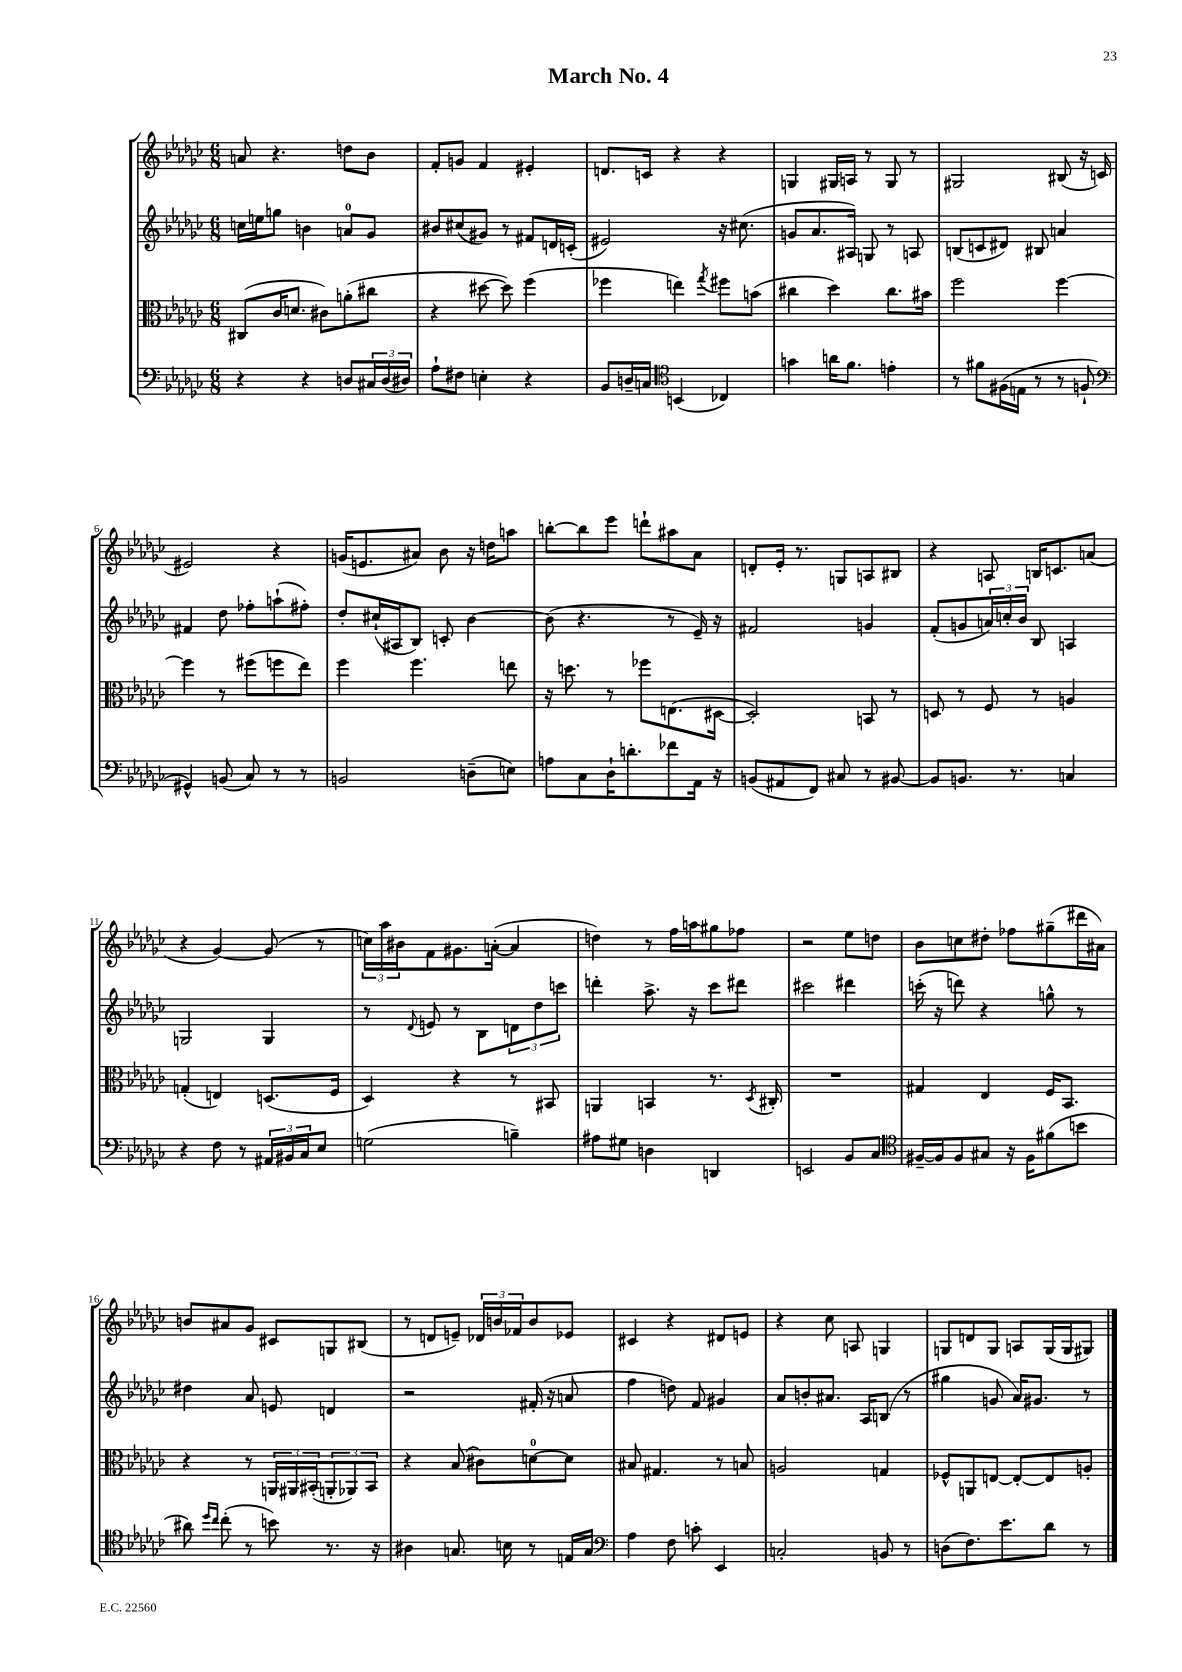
\header { title = "March No. 4" }
<<
\new StaffGroup <<
\new Staff = "s0" {
    \clef treble \key ges \major \numericTimeSignature \time 6/8
    a'8 r4. d''8 bes'8 |
    f'8-. g'8 f'4 eis'4-. |
    d'8. c'16 r4 r4 |
    g4 gis16 a16 r8 gis8 r8 |
    gis2 bis8( r16 c'16 |
    eis'2) r4 |
    g'16( e'8. ais'8) bes'8 r16 d''16 a''8 |
    b''8~-. b''8 ees'''8 d'''8-! ais''8 aes'8 |
    d'8-. ees'16-. r8. g8 a8 bis8 |
    r4 a8 b16 c'8. a'8( |
    r4 ges'4~) ges'8( r8 |
    \tuplet 3/2 { c''16) aes''16 bis'16 } f'8 gis'8. a'16~-.( a'4 |
    d''4) r8 f''16 a''16 gis''8 fes''8 |
    r2 ees''8 d''8 |
    bes'8 c''8 dis''8-. fes''8 gis''8--( dis'''16 ais'16) |
    b'8 ais'8 ges'8 cis'8 g8 bis8( |
    r8 d'8 e'8--) \tuplet 3/2 { des'16 b'16 fes'16 } b'8 ees'8 |
    cis'4 r4 dis'8 e'8 |
    r4 ces''8 a8 g4 |
    g8 d'8 g8 a8 g16( g16 gis8) \bar "|." |
}
\new Staff = "s1" {
    \clef treble \key ges \major \numericTimeSignature \time 6/8
    c''16 e''16 g''8 b'4 a'8-0 ges'8 |
    bis'8 cis''8( gis'8) r8 fis'8 d'16 c'16-.( |
    eis'2) r16 cis''8.( |
    g'8 aes'8. ais16) g8 r8 a8 |
    b8( c'8 dis'8) bis8 a'4 |
    fis'4 des''8 fes''8-. a''8-!( fis''8-.) |
    des''8-. cis''16-!( ais16 bes8) c'8-. bes'4~ |
    bes'8( r4. r8 ees'16--) r16 |
    fis'2 g'4 |
    f'8-.( g'8 \tuplet 3/2 { a'16) c''16-. bes'16 } bes8 a4 |
    g2 g4 |
    r8 \appoggiatura { des'8 } e'8 r8 bes8 \tuplet 3/2 { d'8 des''8 c'''8 } |
    d'''4-. aes''8.-> r16 ces'''8 dis'''8 |
    cis'''2 dis'''4 |
    c'''16-.( r16 d'''8) r4 g''8-^ r8 |
    dis''4 aes'8 e'8 d'4 |
    r2 fis'16-.( r16 a'8 |
    f''4 d''8) f'8 gis'4 |
    aes'8 b'8-. ais'8. aes16 b8( r8 |
    gis''4 g'8 aes'16) gis'8. r8 \bar "|." |
}
\new Staff = "s2" {
    \clef alto \key ges \major \numericTimeSignature \time 6/8
    cis8( ces'16 d'8. cis'8) a'8-.( cis''8 |
    r4 dis''8~ dis''8) f''4( |
    fes''4 e''4) \acciaccatura { ges''8 } fis''8 b'8( |
    cis''4 des''4) cis''8. bis'16 |
    f''2 f''4~ |
    f''4 r8 fis''8( f''8 ees''8) |
    f''4 f''4. e''8 |
    r16 d''8. r8 fes''8 e8.( dis16~ |
    dis2-.) b,8 r8 |
    d8 r8 f8 r8 a4 |
    g4-.( e4) d8.( f16 |
    des4) r4 r8 bis,8 |
    a,4 b,4 r8. \acciaccatura { des8 } cis16-. |
    R2. |
    gis4 ees4 f16 bes,8. |
    r4 r8 \tuplet 3/2 { a,16 ais,16 bis,16-.( } \tuplet 3/2 { a,8-. aes,8) bis,8 } |
    r4 bes8( cis'8) d'8-0~ d'8 |
    bis8 gis4. r8 b8 |
    a2 g4 |
    fes8-^ a,8 e8~ e8~-. e8 a8-. \bar "|." |
}
\new Staff = "s3" {
    \clef bass \key ges \major \numericTimeSignature \time 6/8
    r4 r4 d8 \tuplet 3/2 { cis16 d16( dis16) } |
    aes8-! fis8 e4-. r4 |
    bes,8 d16-- c16 \clef tenor b,4( ces4) |
    g'4 a'16 f'8. e'4-. |
    r8 fis'8 fis16( e16 r8 r8 f8-! |
    \clef bass gis,4-^) b,8( ces8) r8 r8 |
    b,2 d8--( e8) |
    a8 ces8 des16-! d'8.-. fes'8 aes,16 r16 |
    b,8( ais,8 f,8) cis8 r8 bis,8~ |
    bis,8 b,8. r8. c4 |
    r4 f8 r8 \tuplet 3/2 { ais,16 bis,16 ces16 } ees8 |
    g2( b4--) |
    ais8 gis8 d4 d,4 |
    e,2 bes,8 ces8 |
    \clef tenor fis16~-- fis16 fis8 gis8 r16 fis16 fis'8( b'8 |
    ais'8) \grace { des''16 ces''16 } ces''8-.( r8 b'8) r8. r16 |
    ais4 g8. b16 r8 e16 g16 |
    \clef bass aes4 f8 c'8-. ees,4 |
    c2-. b,8 r8 |
    d8( f8.) ees'8. des'8 r8 \bar "|." |
}
>>
>>
